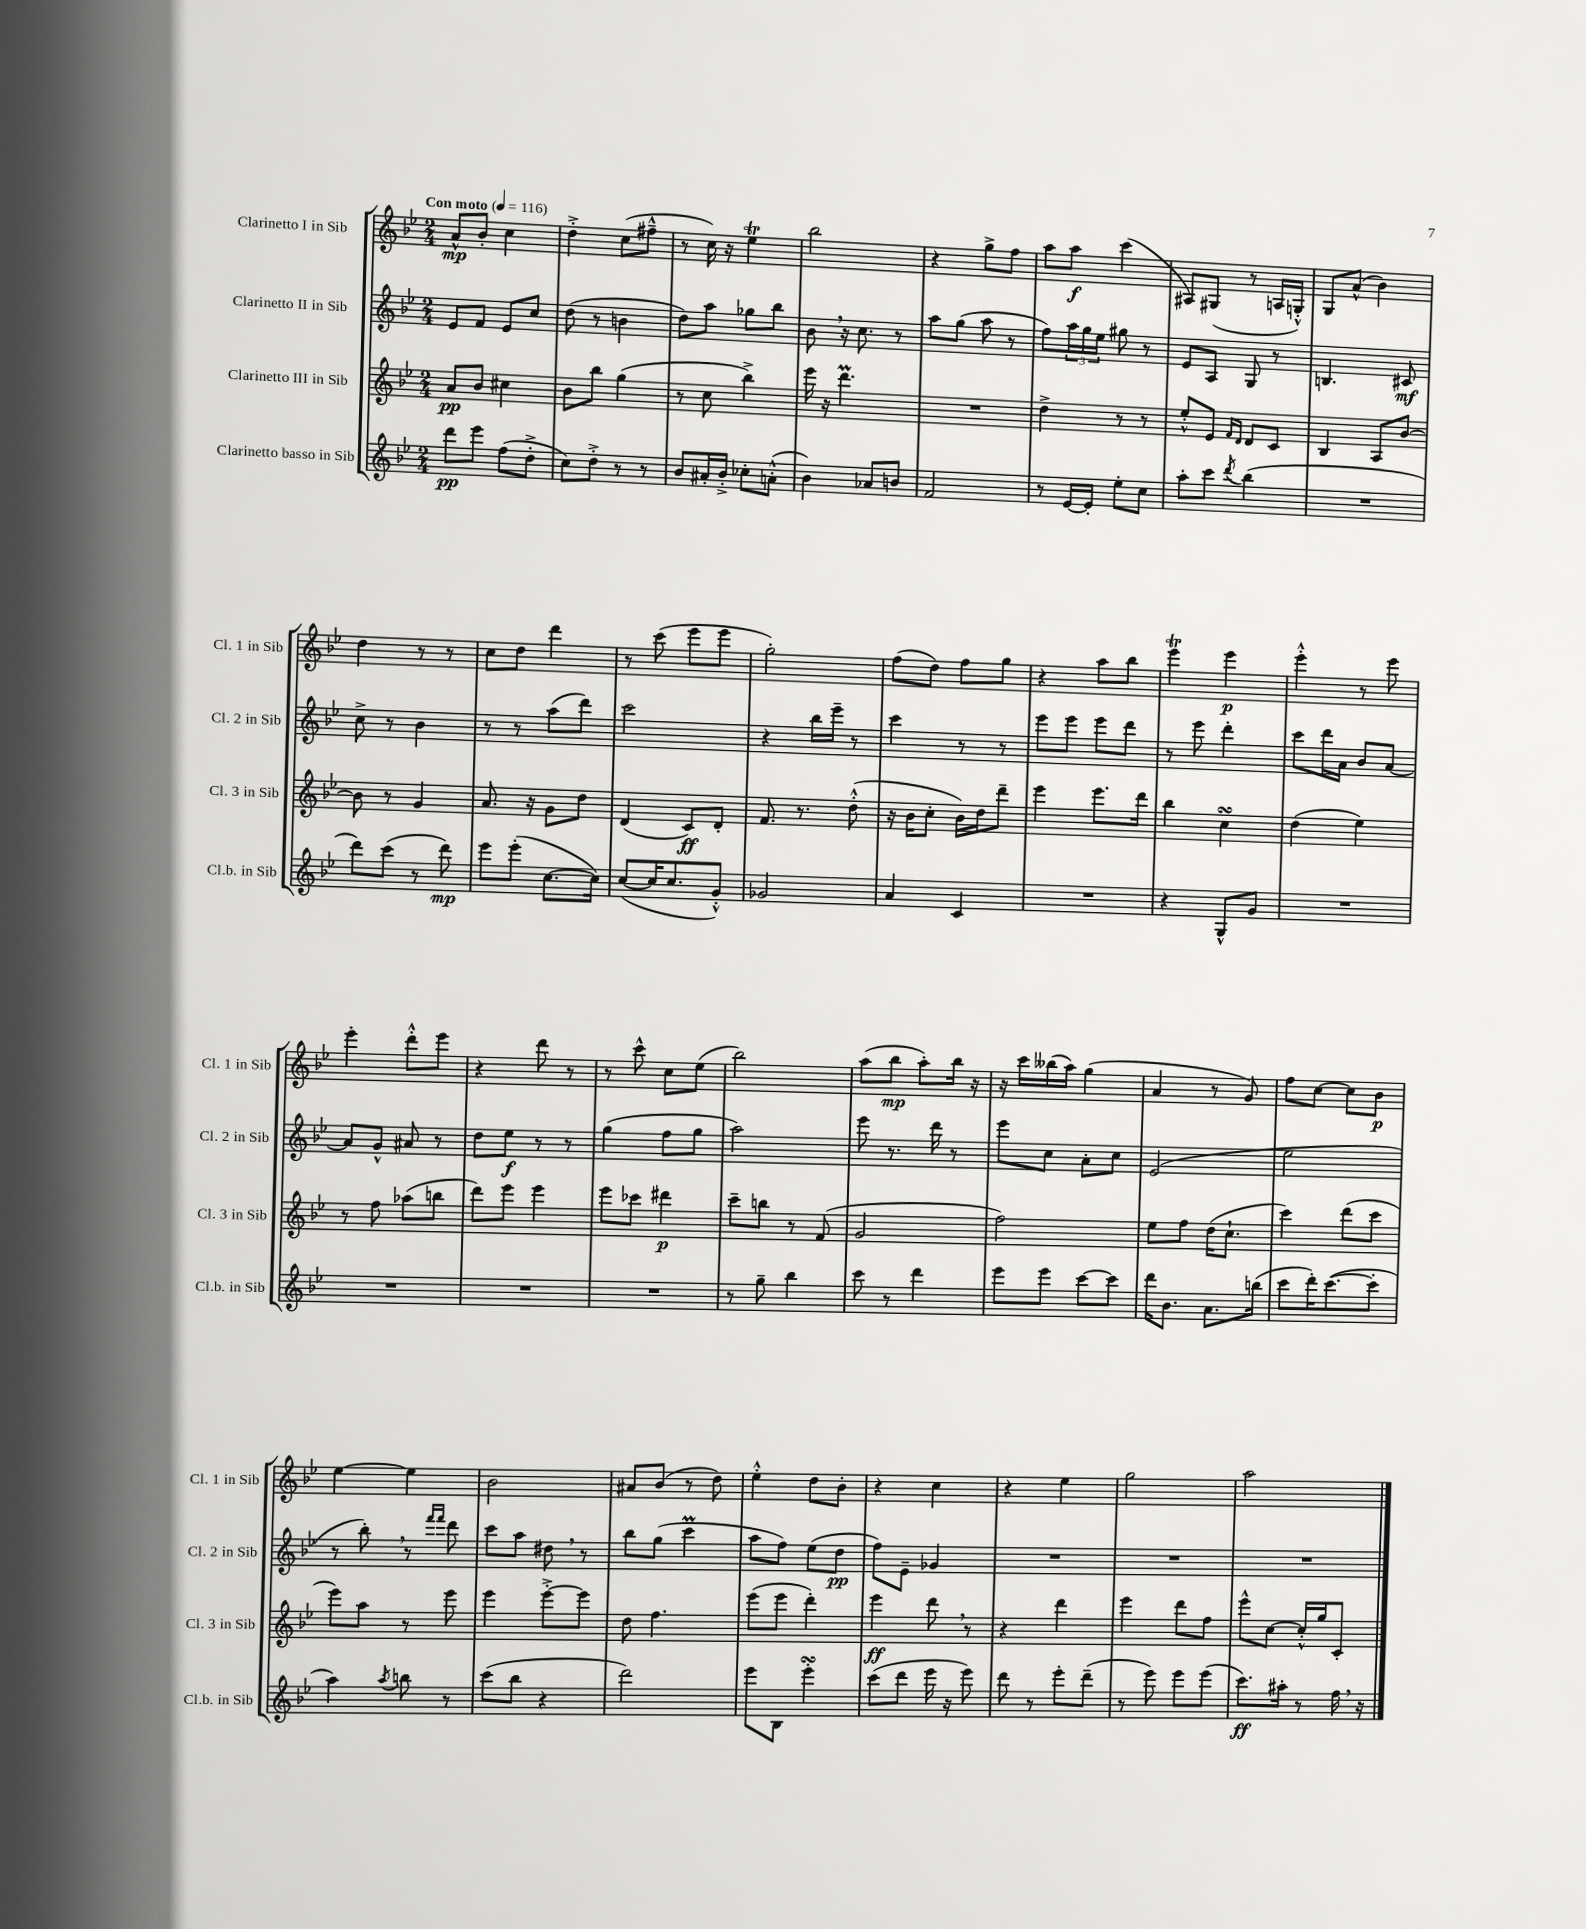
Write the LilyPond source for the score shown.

<<
\new StaffGroup <<
\new Staff = "s0" \with { instrumentName = "Clarinetto I in Sib" shortInstrumentName = "Cl. 1 in Sib" } {
    \clef treble \key bes \major \numericTimeSignature \time 2/4 \tempo "Con moto" 4 = 116
    a'8-^\mp bes'8-. c''4 |
    d''4-.-> c''8( fis''8---^ |
    r8 c''16) r16 ees''4\trill |
    bes''2 |
    r4 g''8-> f''8 |
    a''8 a''8\f c'''4( |
    ais8) gis8( r8 a16 g16-.-^) |
    g8 a'8-^( bes'4) |
    d''4 r8 r8 |
    c''8 d''8 d'''4 |
    r8 c'''8( ees'''8 ees'''8 |
    g''2-.) |
    f''8( d''8) f''8 g''8 |
    r4 a''8 bes''8 |
    ees'''4\trill ees'''4\p |
    ees'''4-.-^ r8 ees'''8 |
    ees'''4-. d'''8-.-^ ees'''8 |
    r4 d'''8 r8 |
    r8 c'''8-^ c''8 ees''8( |
    bes''2) |
    a''8( bes''8\mp a''8-.) bes''16 r16 |
    r16 c'''16 beses''16( a''16) g''4( |
    a'4 r8 g'8) |
    f''8 c''8~ c''8 bes'8\p |
    ees''4~ ees''4 |
    bes'2 |
    ais'8 bes'8( r8 d''8) |
    ees''4-.-^ d''8 bes'8-. |
    r4 c''4 |
    r4 ees''4 |
    g''2 |
    a''2 \bar "|." |
}
\new Staff = "s1" \with { instrumentName = "Clarinetto II in Sib" shortInstrumentName = "Cl. 2 in Sib" } {
    \clef treble \key bes \major \numericTimeSignature \time 2/4
    ees'8 f'8 ees'8 c''8 |
    d''8( r8 b'4 |
    d''8) a''8 ges''8 bes''8 |
    bes'8 \breathe r16 c''8. r8 |
    a''8 g''8( a''8 r8 |
    f''8) \tuplet 3/2 { a''16 g''16 ees''16 } gis''8 r8 |
    ees'8 a8 g8 r8 |
    b4. cis'8\mf |
    c''8-> r8 bes'4 |
    r8 r8 a''8( d'''8) |
    c'''2 |
    r4 bes''16 ees'''16-- r8 |
    c'''4 r8 r8 |
    ees'''8 ees'''8 ees'''8 d'''8 |
    r8 ees'''8 d'''4-. |
    c'''8 d'''16 a'16 bes'8 a'8~ |
    a'8 g'8-^ ais'8 r8 |
    d''8 ees''8\f r8 r8 |
    g''4( f''8 g''8 |
    a''2) |
    ees'''8 r8. d'''16 r8 |
    ees'''8 c''8 a'8-. c''8 |
    ees'2( |
    ees''2 |
    r8 bes''8-.) \breathe r8 \grace { f'''16 f'''16 } d'''8 |
    c'''8 a''8 dis''8 \breathe r8 |
    bes''8 g''8( c'''4\prall |
    a''8 f''8) ees''8( d''8\pp |
    f''8) ees'8-- ges'4 |
    R2 |
    R2 |
    R2 \bar "|." |
}
\new Staff = "s2" \with { instrumentName = "Clarinetto III in Sib" shortInstrumentName = "Cl. 3 in Sib" } {
    \clef treble \key bes \major \numericTimeSignature \time 2/4
    a'8\pp bes'8 cis''4 |
    bes'8 bes''8 g''4( |
    r8 c''8 bes''4->) |
    ees'''16 r16 d'''4.\prall |
    R2 |
    d''4-> r8 r8 |
    ees''8-.-^ ees'8 \grace { f'16 d'16 } d'8 c'8 |
    bes4 a8 bes'8~ |
    bes'8 r8 g'4 |
    a'8. r16 g'8 d''8 |
    d'4( c'8\ff) d'8-. |
    f'8. r8. d''8-.-^( |
    r16 bes'16 c''8-. bes'16) d''16 d'''8-- |
    ees'''4 ees'''8. d'''16 |
    bes''4 c''4\turn |
    d''4( ees''4) |
    r8 f''8 aes''8( b''8 |
    d'''8) ees'''8 ees'''4 |
    ees'''8 ces'''8 dis'''4\p |
    c'''8-- b''8 r8 f'8( |
    g'2 |
    f''2) |
    ees''8 f''8 d''16( c''8.-! |
    c'''4) d'''8( c'''8 |
    ees'''8) a''8 r8 ees'''8 |
    ees'''4 ees'''8~-.-> ees'''8 |
    d''8 f''4. |
    ees'''8( ees'''8 d'''4-.) |
    ees'''4\ff d'''8 \breathe r8 |
    r4 d'''4 |
    ees'''4 d'''8 f''8 |
    ees'''8-^ c''8~ c''16-.-^ g''16 c'8-. \bar "|." |
}
\new Staff = "s3" \with { instrumentName = "Clarinetto basso in Sib" shortInstrumentName = "Cl.b. in Sib" } {
    \clef treble \key bes \major \numericTimeSignature \time 2/4
    d'''8\pp ees'''8 f''8( d''8-.-> |
    c''8) d''8-.-> r8 r8 |
    bes'8 ais'16-. bes'16-.-> ces''8-. a'8-.-^( |
    bes'4) aes'8 b'8 |
    f'2 |
    r8 ees'16~ ees'16-. ees''8-. c''8 |
    a''8-. c'''8 \acciaccatura { d'''8 } bes''4( |
    R2 |
    d'''8) c'''8( r8 d'''8\mp) |
    ees'''8 ees'''8-.( c''8.~ c''16) |
    c''8~( c''16 c''8. g'8-.-^) |
    ges'2 |
    a'4 c'4 |
    R2 |
    r4 g8-^ g'8 |
    R2 |
    R2 |
    R2 |
    R2 |
    r8 g''8-- bes''4 |
    c'''8 r8 d'''4 |
    ees'''8 ees'''8 c'''8~ c'''8 |
    d'''16 bes'8. a'8. b''16( |
    c'''8 d'''16-.) c'''8.~( c'''8-. |
    a''4) \acciaccatura { a''8 } b''8 r8 |
    c'''8( bes''8 r4 |
    d'''2) |
    ees'''8 bes8 ees'''4-.\turn |
    c'''8( d'''8 ees'''16 r16 ees'''8) |
    d'''8 r8 ees'''8-. d'''8--( |
    r8 ees'''8) ees'''8 ees'''8( |
    c'''8.\ff) ais''16-. r8 f''16 \breathe r16 \bar "|." |
}
>>
>>
\layout { \context { \Score \remove "Bar_number_engraver" } }
